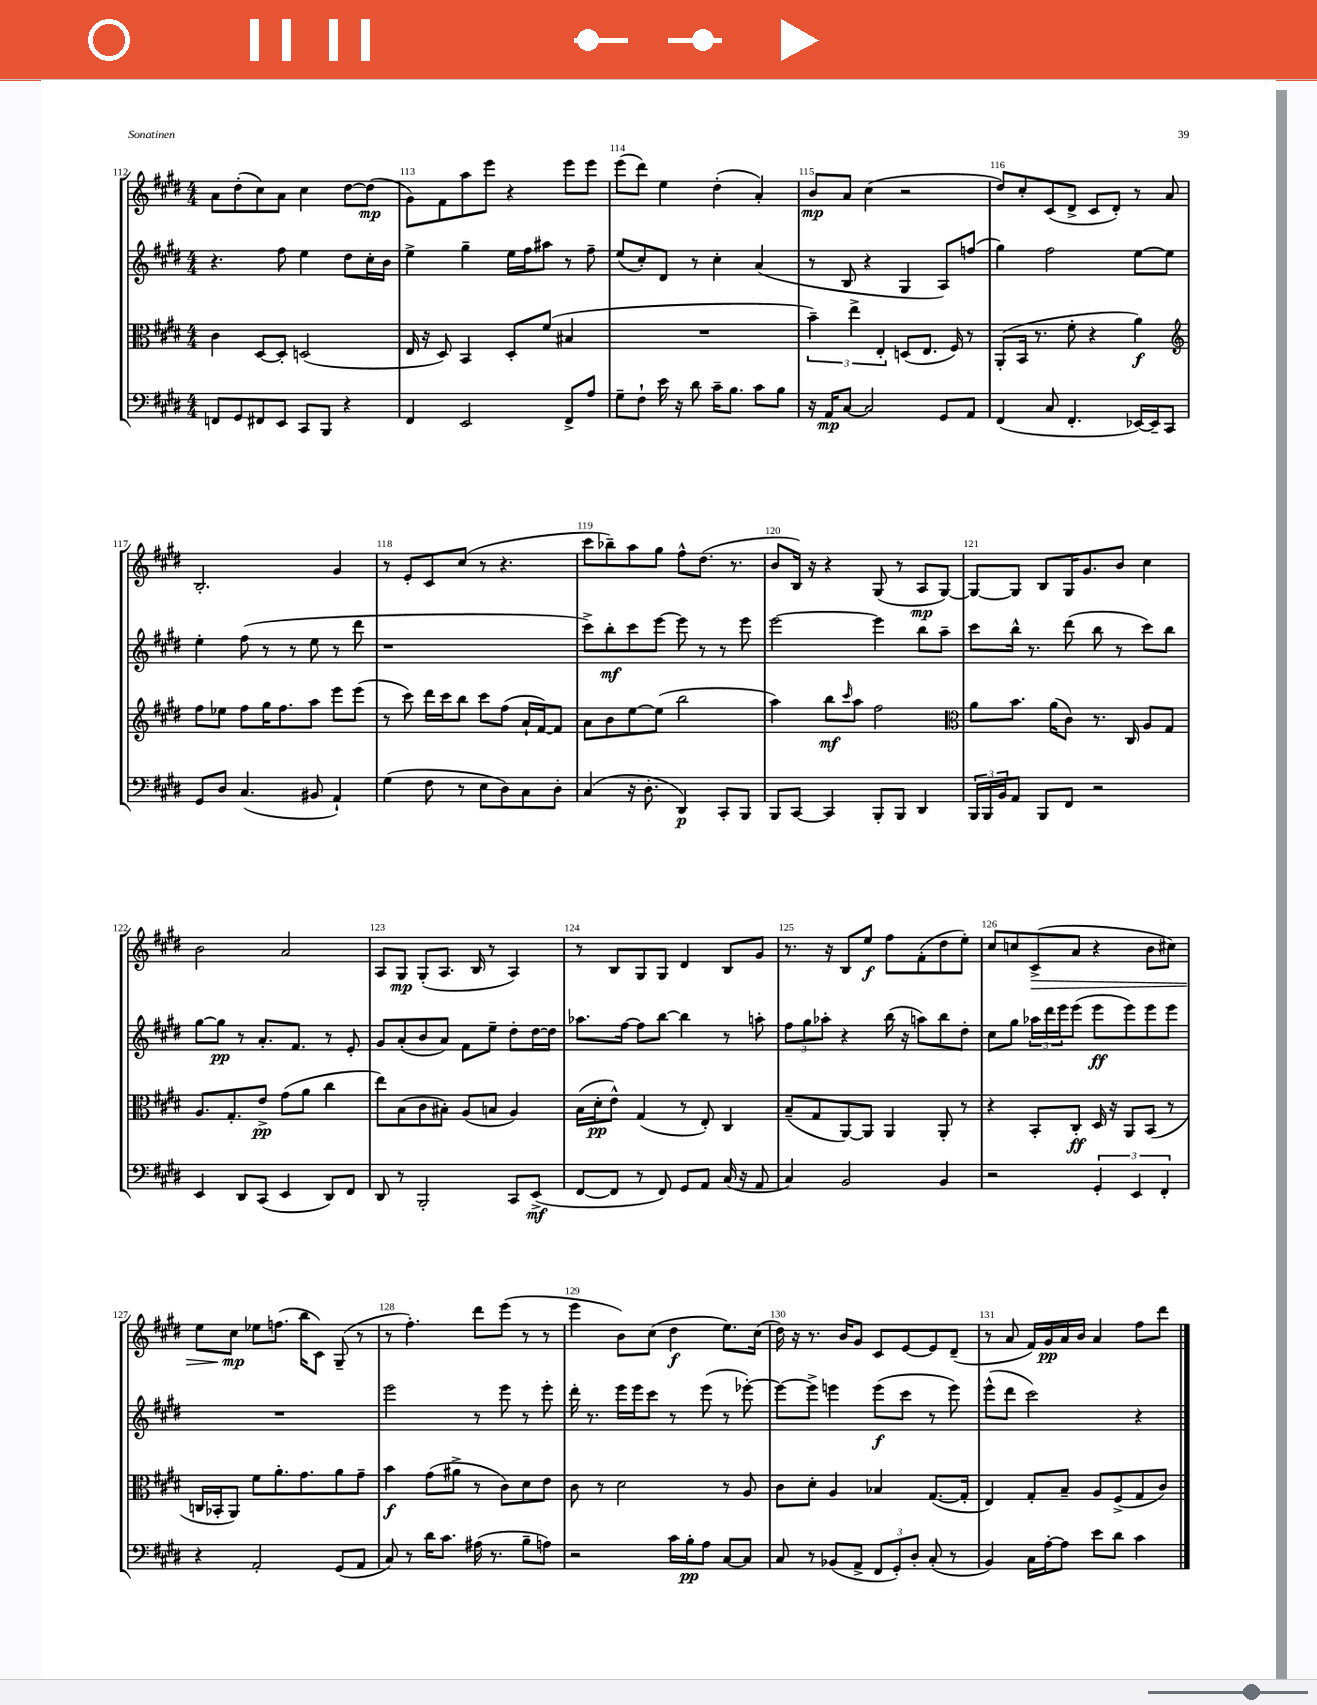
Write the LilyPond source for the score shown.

<<
\new StaffGroup <<
\new Staff = "s0" {
    \clef treble \key e \major \numericTimeSignature \time 4/4
    a'8 dis''8-.( cis''8) a'8 cis''4 dis''8~ dis''8\mp( |
    gis'8) fis'8 a''8 e'''8 r4 e'''8 e'''8 |
    e'''8( dis'''8) e''4 dis''4-.( a'4-.) |
    b'8\mp a'8 cis''4( r2 |
    dis''8) cis''8-. cis'8( dis'8-> cis'8 dis'8-.) r8 a'8 |
    b2.-. gis'4 |
    r8 e'8-. cis'8 cis''8( r8 r4. |
    cis'''8 bes''8--) a''8 gis''8 fis''8-^ dis''8.( r8. |
    b'8 b16) r16 r4 gis8( r8 a8\mp gis8~) |
    gis8~ gis8 b8 gis16 gis'8. b'8 cis''4 |
    b'2 a'2 |
    a8 gis8\mp gis8-.( a8. b16 r8 a4) |
    r8 b8 gis8 gis8 dis'4 b8 gis'8 |
    r8. r16 b8 e''8\f fis''8 fis'8-.( dis''8 e''8-.) |
    cis''8 c''8 cis'8->\>( a'8 r4 b'8 cis''8) |
    e''8 cis''8\mp\! ees''8 f''8.( b''16 cis'8) gis8--( r8 |
    r8 fis''4.-.) dis'''8 e'''8( r8 r8 |
    e'''4 b'8) cis''8( dis''4\f e''8.) cis''16( |
    dis''16) r16 r8. b'16 gis'8 cis'8 e'8~ e'8 dis'8--( |
    r8 a'8 fis'16) gis'16\pp a'16 b'16 a'4 fis''8 dis'''8 \bar "|." |
}
\new Staff = "s1" {
    \clef treble \key e \major \numericTimeSignature \time 4/4
    r4. fis''8 e''4 dis''8 cis''16-. b'16 |
    e''4-> gis''4-- e''16 fis''16 ais''8 r8 fis''8-- |
    e''8( cis''8-.) dis'8 r8 cis''4-. a'4( |
    r8 b8 r4 gis4 a8) f''8( |
    gis''4) fis''2 e''8~ e''8 |
    e''4-. fis''8( r8 r8 e''8 r8 dis'''8 |
    r1 |
    cis'''8->) b''8-.\mf cis'''8 e'''8~ e'''8 r8 r8 e'''8 |
    e'''2~ e'''4 b''8 a''8-- |
    cis'''8 b''16-^ r8. dis'''8( b''8 r8 cis'''8) b''8 |
    gis''8~ gis''8\pp r8 a'8.-. fis'8. r8 e'8-. |
    gis'8 a'8-.( b'8 a'8) fis'8 e''8-- dis''8-. dis''16~ dis''16 |
    aes''8. fis''16~ fis''8 b''8~ b''4 r8 a''8-. |
    \tuplet 3/2 { fis''8 gis''8 aes''8-. } r4 b''16( r16 a''8) b''8 dis''8-. |
    cis''8 gis''8 \tuplet 3/2 { aes''16 dis'''16 e'''16 } e'''8( e'''8\ff e'''8) e'''8 e'''8 |
    R1 |
    e'''2 r8 e'''8 r8 e'''8-. |
    dis'''16-. r8. e'''16 e'''16 cis'''8 r8 e'''8( r8 ees'''8~-.) |
    ees'''8~ ees'''8-> e'''4 e'''8\f( cis'''8 r8 e'''8) |
    e'''8-^( dis'''8 cis'''2) r4 \bar "|." |
}
\new Staff = "s2" {
    \clef alto \key e \major \numericTimeSignature \time 4/4
    cis'4 dis8~ dis8-. d2( |
    e16 r16 dis8) b,4 dis8-. fis'8( bis4 |
    R1 |
    \tuplet 3/2 { b'4--) e''4-> e4-. } d8( e8. fis16) r8 |
    a,8-.( b,16 r8. fis'8-. r4 a'4\f) |
    \clef treble fis''8 ees''8 fis''8 gis''16 fis''8. a''8 e'''8 e'''8( |
    r8 cis'''8) dis'''16 cis'''16 b''8 cis'''8 fis''8( a'16-! fis'16~) fis'8 |
    a'8 b'8 e''8~ e''8( b''2 |
    a''4) b''8\mf \grace { cis'''16 } a''8 fis''2 |
    \clef alto a'8 b'8. a'16( cis'8) r8. cis16 a8 gis8 |
    a8. gis8.-. e'8->\pp gis'8( a'8 cis''4 |
    e''8) b8( cis'8 bis8-.) a8( b8 a4) |
    b16( dis'16-.\pp e'8-^) gis4( r8 e8-.) cis4 |
    b8--( gis8 a,8~) a,8 a,4 a,8-. r8 |
    r4 b,8-. cis8-.\ff dis16 r16 a,8 b,8( r8 |
    c16 bes,16-. a,8) fis'8 a'8.-. gis'8. a'8 gis'8-- |
    b'4\f gis'8( ais'8-> r8 cis'8) dis'8 e'8 |
    cis'8 r8 dis'2 r8 a8 |
    cis'8 dis'8-. a4 bes4 gis8.~( gis16-. |
    e4) gis8-. b8-- a8 fis8->( gis8 cis'8) \bar "|." |
}
\new Staff = "s3" {
    \clef bass \key e \major \numericTimeSignature \time 4/4
    f,8 gis,8 fis,8 e,8 cis,8 b,,8 r4 |
    fis,4 e,2 fis,8-> a8 |
    gis8-- fis8-! e'16 r16 dis'8 cis'16-- b8. cis'8 b8 |
    r16 a,16\mp cis8~ cis2 gis,8 a,8 |
    fis,4( cis8 fis,4.-. ees,16~) ees,16-- cis,8 |
    gis,8 dis8 cis4.( bis,8 a,4-!) |
    gis4( fis8 r8 e8 dis8) cis8 dis8-. |
    cis4( r16 dis8.-. dis,4\p) cis,8-. b,,8 |
    b,,8 cis,8~ cis,4 b,,8-. b,,8 dis,4 |
    \tuplet 3/2 { b,,16 b,,16 b,16 } a,8 b,,8 fis,8 r2 |
    e,4 dis,8 cis,8( e,4 dis,8) fis,8 |
    dis,8 r8 b,,2-. cis,8 e,8->\mf( |
    fis,8~ fis,8 r8 fis,8) gis,8 a,8 cis16( r16 a,8 |
    cis4) b,2 b,4 |
    r2 \tuplet 3/2 { gis,4-. e,4 fis,4-. } |
    r4 a,2-. gis,8( a,8 |
    cis8) r8 dis'16 cis'8. ais16( r8. b8-- a8) |
    r2 cis'16 b16-.\pp a8 cis8~ cis8 |
    cis8 r8 bes,8( a,8-> \tuplet 3/2 { fis,8 gis,8-.) dis8-. } cis8-.( r8 |
    b,4) cis16 a16~-. a8 e'8 dis'8 cis'4 \bar "|." |
}
>>
>>
\layout { \context { \Score currentBarNumber = #112 \override BarNumber.break-visibility = ##(#f #t #t) barNumberVisibility = #all-bar-numbers-visible } }
